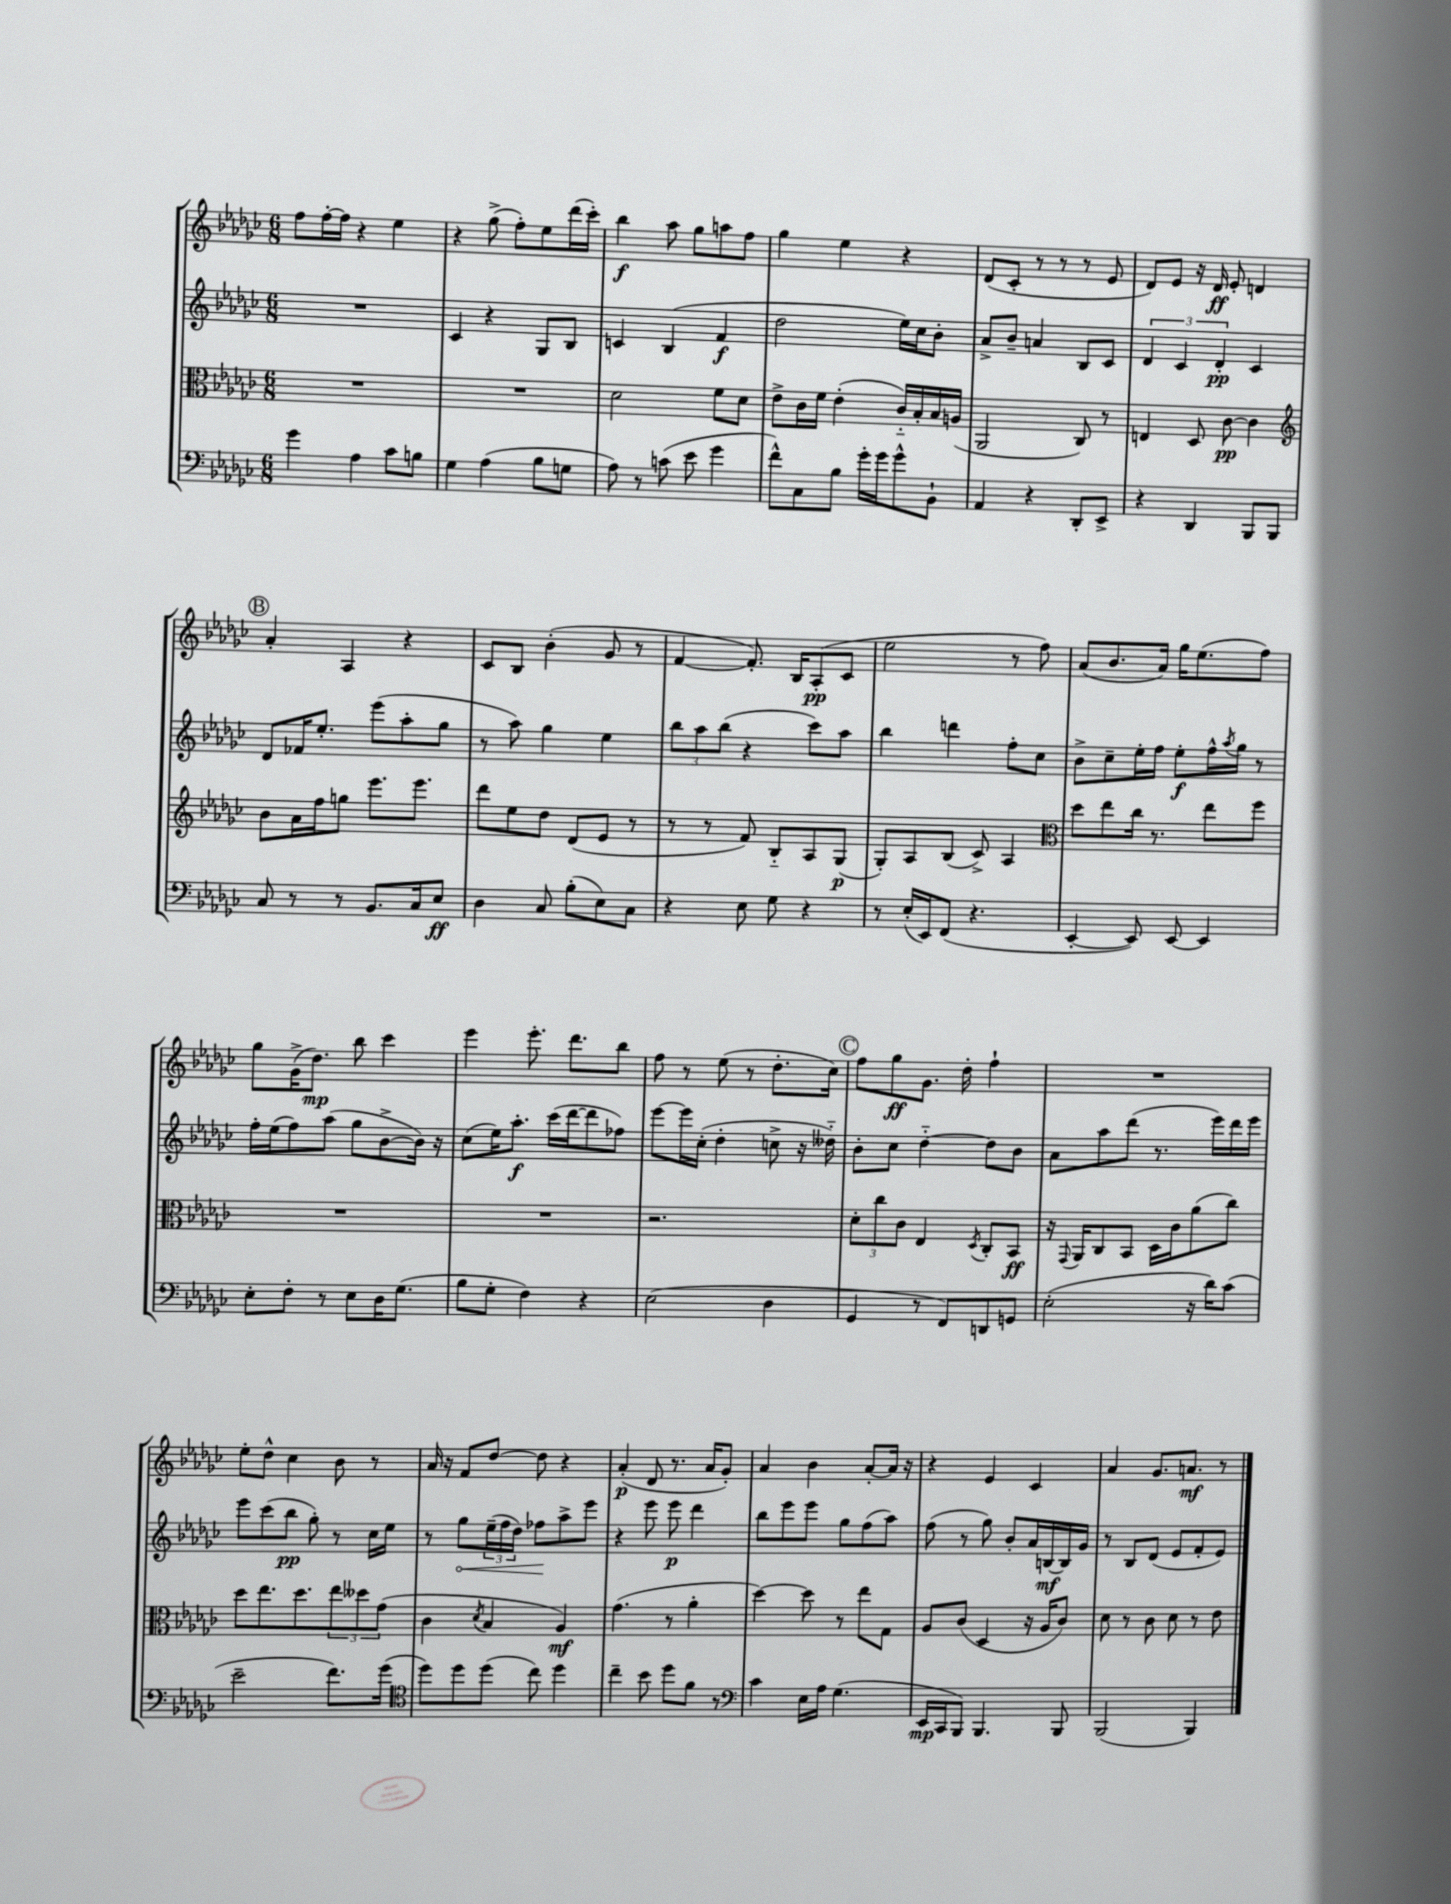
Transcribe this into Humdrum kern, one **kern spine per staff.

**kern	**dynam	**kern	**dynam	**kern	**dynam	**kern	**dynam
*part4	*part4	*part3	*part3	*part2	*part2	*part1	*part1
*staff4	*staff4	*staff3	*staff3	*staff2	*staff2	*staff1	*staff1
*clefF4	*	*clefC3	*	*clefG2	*	*clefG2	*
*k[b-e-a-d-g-c-]	*	*k[b-e-a-d-g-c-]	*	*k[b-e-a-d-g-c-]	*	*k[b-e-a-d-g-c-]	*
*M6/8	*	*M6/8	*	*M6/8	*	*M6/8	*
=65	=65	=65	=65	=65	=65	=65	=65
4g-\	.	2.r	.	2.r	.	8ff\L	.
.	.	.	.	.	.	[16ff'\L	.
.	.	.	.	.	.	16ff\JJ]	.
4A-\	.	.	.	.	.	4r	.
8c-\L	.	.	.	.	.	4ee-\	.
8Bn\J	.	.	.	.	.	.	.
=66	=66	=66	=66	=66	=66	=66	=66
4G-\	.	2.r	.	4c-/	.	4r	.
(4A-\	.	.	.	4r	.	(8gg-^\	.
.	.	.	.	.	.	8ff'\L)	.
8B-\L	.	.	.	8G-/L	.	8ee-\	.
8Gn\J	.	.	.	8B-/J	.	(16ddd-\L	.
.	.	.	.	.	.	16ccc-'\JJ)	.
=67	=67	=67	=67	=67	=67	=67	=67
8A-\)	.	2d-\	.	4cn/	.	4bb-\	f
8r	.	.	.	.	.	.	.
(8cn\	.	.	.	(4B-/	.	8aa-\	.
8e-\	.	.	.	.	.	8gg-\L	.
4g-\	.	8f\L	.	4f/	f	8aan\	.
.	.	8d-\J	.	.	.	8ff\J	.
=68	=68	=68	=68	=68	=68	=68	=68
8f^^\L)	.	8e-^\L	.	2dd-\	.	4gg-\	.
8C-\	.	16c-\L	.	.	.	.	.
.	.	16f\JJ	.	.	.	.	.
8B-\J	.	(4e-'\	.	.	.	4ee-\	.
16g-'\LL	.	.	.	.	.	.	.
16g-\J	.	.	.	.	.	.	.
8g-^^\	.	16c-/LL)	.	16ee-\LL)	.	4r	.
.	.	16B-'/	.	16cc-\J	.	.	.
8BB-`\J	.	16B-/	.	8b-'\J	.	.	.
.	.	(16An/JJ	.	.	.	.	.
=69	=69	=69	=69	=69	=69	=69	=69
4AA-/	.	2AA-/	.	8a-^/L	.	(8d-/L	.
.	.	.	.	8b-~/J	.	8c-'/J	.
4r	.	.	.	4an/	.	8r	.
.	.	.	.	.	.	8r	.
8DD-'/L	.	8C-/)	.	8B-/L	.	8r	.
8EE-^/J	.	8r	.	8c-/J	.	8e-/	.
=70	=70	=70	=70	=70	=70	=70	=70
4r	.	4En/	.	6d-/	.	8d-/L)	.
.	.	.	.	.	.	8e-/J	.
.	.	.	.	6c-/	.	.	.
4DD-/	.	8D-/	.	.	.	16r	.
.	.	.	.	.	.	16d-/	ff
.	.	.	.	6d-'/	pp	.	.
.	.	[8c-\	pp	.	.	8e-'/	.
8BBB-/L	.	4c-\]	.	4c-/	.	4dn/	.
8BBB-/J	.	.	.	.	.	.	.
!!LO:LB:g=z
!!LO:REH:place=s1:t=B
=71	=71	=71	=71	=71	=71	=71	=71
*	*	*clefG2	*	*	*	*	*
8C-/	.	8b-\L	.	8d-/L	.	4a-'/	.
8r	.	16a-\L	.	16f-X/K	.	.	.
.	.	16ff\J	.	8.ee-'/J	.	.	.
8r	.	8ggn\J	.	.	.	4A-/	.
8.BB-/L	.	8.eee-\L	.	(8eee-\L	.	.	.
.	.	.	.	8aa-'\	.	4r	.
16C-/k	.	8.eee-\J	.	.	.	.	.
8E-/J	ff	.	.	8gg-\J	.	.	.
=72	=72	=72	=72	=72	=72	=72	=72
4D-\	.	8ddd-\L	.	8r	.	8c-/L	.
.	.	8ee-\	.	8aa-\)	.	8B-/J	.
8C-/	.	8dd-\J	.	4gg-\	.	(4b-'\	.
(8B-'\L	.	(8d-/L	.	.	.	.	.
8E-\)	.	8e-/J	.	4ee-\	.	8g-/	.
8C-\J	.	8r	.	.	.	8r	.
=73	=73	=73	=73	=73	=73	=73	=73
4r	.	8r	.	12bb-\L	.	[4f/	.
.	.	.	.	12aa-\	.	.	.
.	.	8r	.	.	.	.	.
.	.	.	.	(12bb-\J	.	.	.
8E-\	.	8f/)	.	4r	.	8.f'/])	.
8G-\	.	8B-/L	.	.	.	.	.
.	.	.	.	.	.	16B-/KL	.
4r	.	8A-/	.	8ccc-\L)	.	(8A-'/	pp
.	.	(8G-/J	p	8aa-\J	.	8c-/J	.
=74	=74	=74	=74	=74	=74	=74	=74
8r	.	8G-'/L)	.	4bb-\	.	2ee-\	.
(16E-'/LL	.	8A-/	.	.	.	.	.
16EE-/J)	.	.	.	.	.	.	.
(8FF/J	.	(8B-/J	.	4dddn\	.	.	.
4.r	.	8c-^/)	.	.	.	.	.
.	.	4A-/	.	8ff'\L	.	8r	.
.	.	.	.	8cc-\J	.	8ff\)	.
=75	=75	=75	=75	=75	=75	=75	=75
*	*	*clefC3	*	*	*	*	*
[4EE-'/	.	8dd-\L	.	8b-^\L	.	(8a-/L	.
.	.	8ee-\	.	8cc-~\	.	8.b-/	.
8EE-/])	.	16cc-\Jk	.	16ee-'\L	.	.	.
.	.	8.r	.	16ff\JJ	.	16a-/Jk)	.
[8EE-/	.	.	.	8ee-'\L	f	16gg-\KL	.
.	.	.	.	.	.	(8.ee-\	.
4EE-/]	.	8ee-\L	.	16ff^^\L	.	.	.
.	.	.	.	8qaa-/	.	.	.
.	.	.	.	16gg-\JJ	.	.	.
.	.	8ff\J	.	8r	.	8ff\J)	.
!!LO:LB:g=z
=76	=76	=76	=76	=76	=76	=76	=76
8E-'\L	.	2.r	.	16ff'\LL	.	8gg-\L	.
.	.	.	.	(16ee-\J	.	.	.
8F'\J	.	.	.	8ff\)	.	(16g-^\K	.
.	.	.	.	.	.	8.dd-\J)	mp
8r	.	.	.	(8aa-\J	.	.	.
8E-\L	.	.	.	8gg-\L	.	8bb-\	.
16D-\K	.	.	.	[8b-^\	.	4ccc-\	.
(8.G-\J	.	.	.	.	.	.	.
.	.	.	.	16b-\Jk])	.	.	.
.	.	.	.	16r	.	.	.
=77	=77	=77	=77	=77	=77	=77	=77
8B-\L	.	2.r	.	(8cc-\L	.	4eee-\	.
8G-'\J	.	.	.	16ee-\K)	.	.	.
.	.	.	.	8.aa-'\J	f	.	.
4F\)	.	.	.	.	.	8.eee-'\	.
.	.	.	.	(16ccc-\LL	.	.	.
.	.	.	.	[16ddd-\J	.	8.ddd-\L	.
4r	.	.	.	8ddd-\]	.	.	.
.	.	.	.	8ff-X\J)	.	8bb-\J	.
=78	=78	=78	=78	=78	=78	=78	=78
(2E-\	.	2.r	.	[8eee-\L	.	8ff\	.
.	.	.	.	16eee-\L]	.	8r	.
.	.	.	.	(16cc-'\JJ	.	.	.
.	.	.	.	4dd-'\	.	(8ee-\	.
.	.	.	.	.	.	8r	.
4D-\	.	.	.	8ccn^\	.	8.dd-'\L	.
.	.	.	.	16r	.	.	.
.	.	.	.	16dd--X\)	.	16cc-\Jk)	.
!!LO:REH:place=s1:t=C
=79	=79	=79	=79	=79	=79	=79	=79
4GG-/	.	12d-'\L	.	8b-'\L	.	8ff\L	.
.	.	12cc-\	.	.	.	.	.
.	.	.	.	8cc-\J	.	8gg-\	ff
.	.	12c-\J	.	.	.	.	.
8r	.	4E-/	.	[4dd-\	.	8.g-\J	.
8FF/L)	.	.	.	.	.	.	.
.	.	.	.	.	.	16dd-'\	.
.	.	8qD-/	.	.	.	.	.
8DDn/	.	8C-'/L	.	8dd-\L]	.	4ff`\	.
8GGn/J	.	8BB-/J	ff	8b-\J	.	.	.
=80	=80	=80	=80	=80	=80	=80	=80
(2E-'\	.	16r	.	8a-\L	.	2.r	.
.	.	8qqGG-/	.	.	.	.	.
.	.	16AA-/KL	.	.	.	.	.
.	.	8C-/	.	8aa-\	.	.	.
.	.	8BB-/J	.	(8ddd-\J	.	.	.
.	.	16D-\LL	.	8.r	.	.	.
.	.	16c-\J	.	.	.	.	.
16r	.	(8a-\	.	.	.	.	.
16d-\KL)	.	.	.	16eee-\LL)	.	.	.
(8c-\J	.	8cc-\J)	.	16ddd-\	.	.	.
.	.	.	.	16eee-\JJ	.	.	.
!!LO:LB:g=z
=81	=81	=81	=81	=81	=81	=81	=81
2e-~\	.	8dd-\L	.	8eee-\L	.	8ee-'\L	.
.	.	8.ee-\	.	(8ccc-\	.	8dd-^^\J	.
.	.	.	.	8bb-\J	pp	4cc-\	.
.	.	8.dd-\	.	.	.	.	.
.	.	.	.	8gg-'\)	.	.	.
8.f\L)	.	12ee-\	.	8r	.	8b-\	.
.	.	12dd--X\	.	.	.	.	.
.	.	.	.	16cc-\LL	.	8r	.
.	.	(12g-\J	.	.	.	.	.
(16g-\Jk	.	.	.	16ee-\JJ	.	.	.
=82	=82	=82	=82	=82	=82	=82	=82
*clefC4	*	*	*	*	*	*	*
8dd-\L)	.	4c-\	.	8r	.	16a-/	.
.	.	.	.	.	.	16r	.
!	!	!	!	!	!LO:HP:b	!	!
8dd-\	.	.	.	8gg-\L	<	8f/L	.
.	.	8qd-/	.	.	.	.	.
(8dd-\J	.	4B-/	.	(24ee-~\L	.	[8dd-/J	.
.	.	.	.	24ff\	.	.	.
.	.	.	.	24dd-\JJ)	.	.	.
8cc-\)	.	.	.	8ff-X\L	.	8dd-\]	.
4dd-\	.	4A-/)	mf	8aa-^\	[	4r	.
.	.	.	.	8eee-\J	.	.	.
=83	=83	=83	=83	=83	=83	=83	=83
4cc-~\	.	(4.g-\	.	4r	.	(4a-'/	p
8b-\	.	.	.	8eee-\	.	8d-/	.
8dd-\L	.	8r	.	8eee-\	p	8.r	.
8f\J	.	4a-'\	.	4ddd-\	.	.	.
.	.	.	.	.	.	16a-/KL	.
8r	.	.	.	.	.	8g-'/J)	.
=84	=84	=84	=84	=84	=84	=84	=84
*clefF4	*	*	*	*	*	*	*
4c-\	.	[4dd-\)	.	8bb-\L	.	4a-/	.
.	.	.	.	8eee-\	.	.	.
16E-\LL	.	8dd-\]	.	8eee-\J	.	4b-\	.
16A-\JJ	.	.	.	.	.	.	.
(4.G-\	.	8r	.	8gg-\L	.	.	.
.	.	8ee-\L	.	(8ff\	.	[8a-'/L	.
.	.	8G-\J	.	8aa-\J)	.	16a-/Jk]	.
.	.	.	.	.	.	16r	.
=85	=85	=85	=85	=85	=85	=85	=85
16EE-/LL	mp	8A-/L	.	(8ff\	.	4r	.
16CC-/J	.	.	.	.	.	.	.
8BBB-/J)	.	(8c-/J	.	8r	.	.	.
4.BBB-/	.	4D-/	.	8gg-\)	.	4e-/	.
.	.	.	.	8b-'/L	.	.	.
.	.	16r	.	16a-/L	.	4c-/	.
.	.	16A-/KL	.	[16Bn/	mf	.	.
8BBB-/	.	8c-/J)	.	16B/]	.	.	.
.	.	.	.	16g-/JJ	.	.	.
=86	=86	=86	=86	=86	=86	=86	=86
(2BBB-/	.	8d-\	.	8r	.	4a-/	.
.	.	8r	.	8B-/L	.	.	.
.	.	8c-\	.	(8d-/J	.	8.g-/L	.
.	.	8d-\	.	8e-/L	.	.	.
.	.	.	.	.	.	8.an/J	mf
4BBB-/)	.	8r	.	8f'/	.	.	.
.	.	8e-\	.	8e-/J)	.	8r	.
==	==	==	==	==	==	==	==
*-	*-	*-	*-	*-	*-	*-	*-
